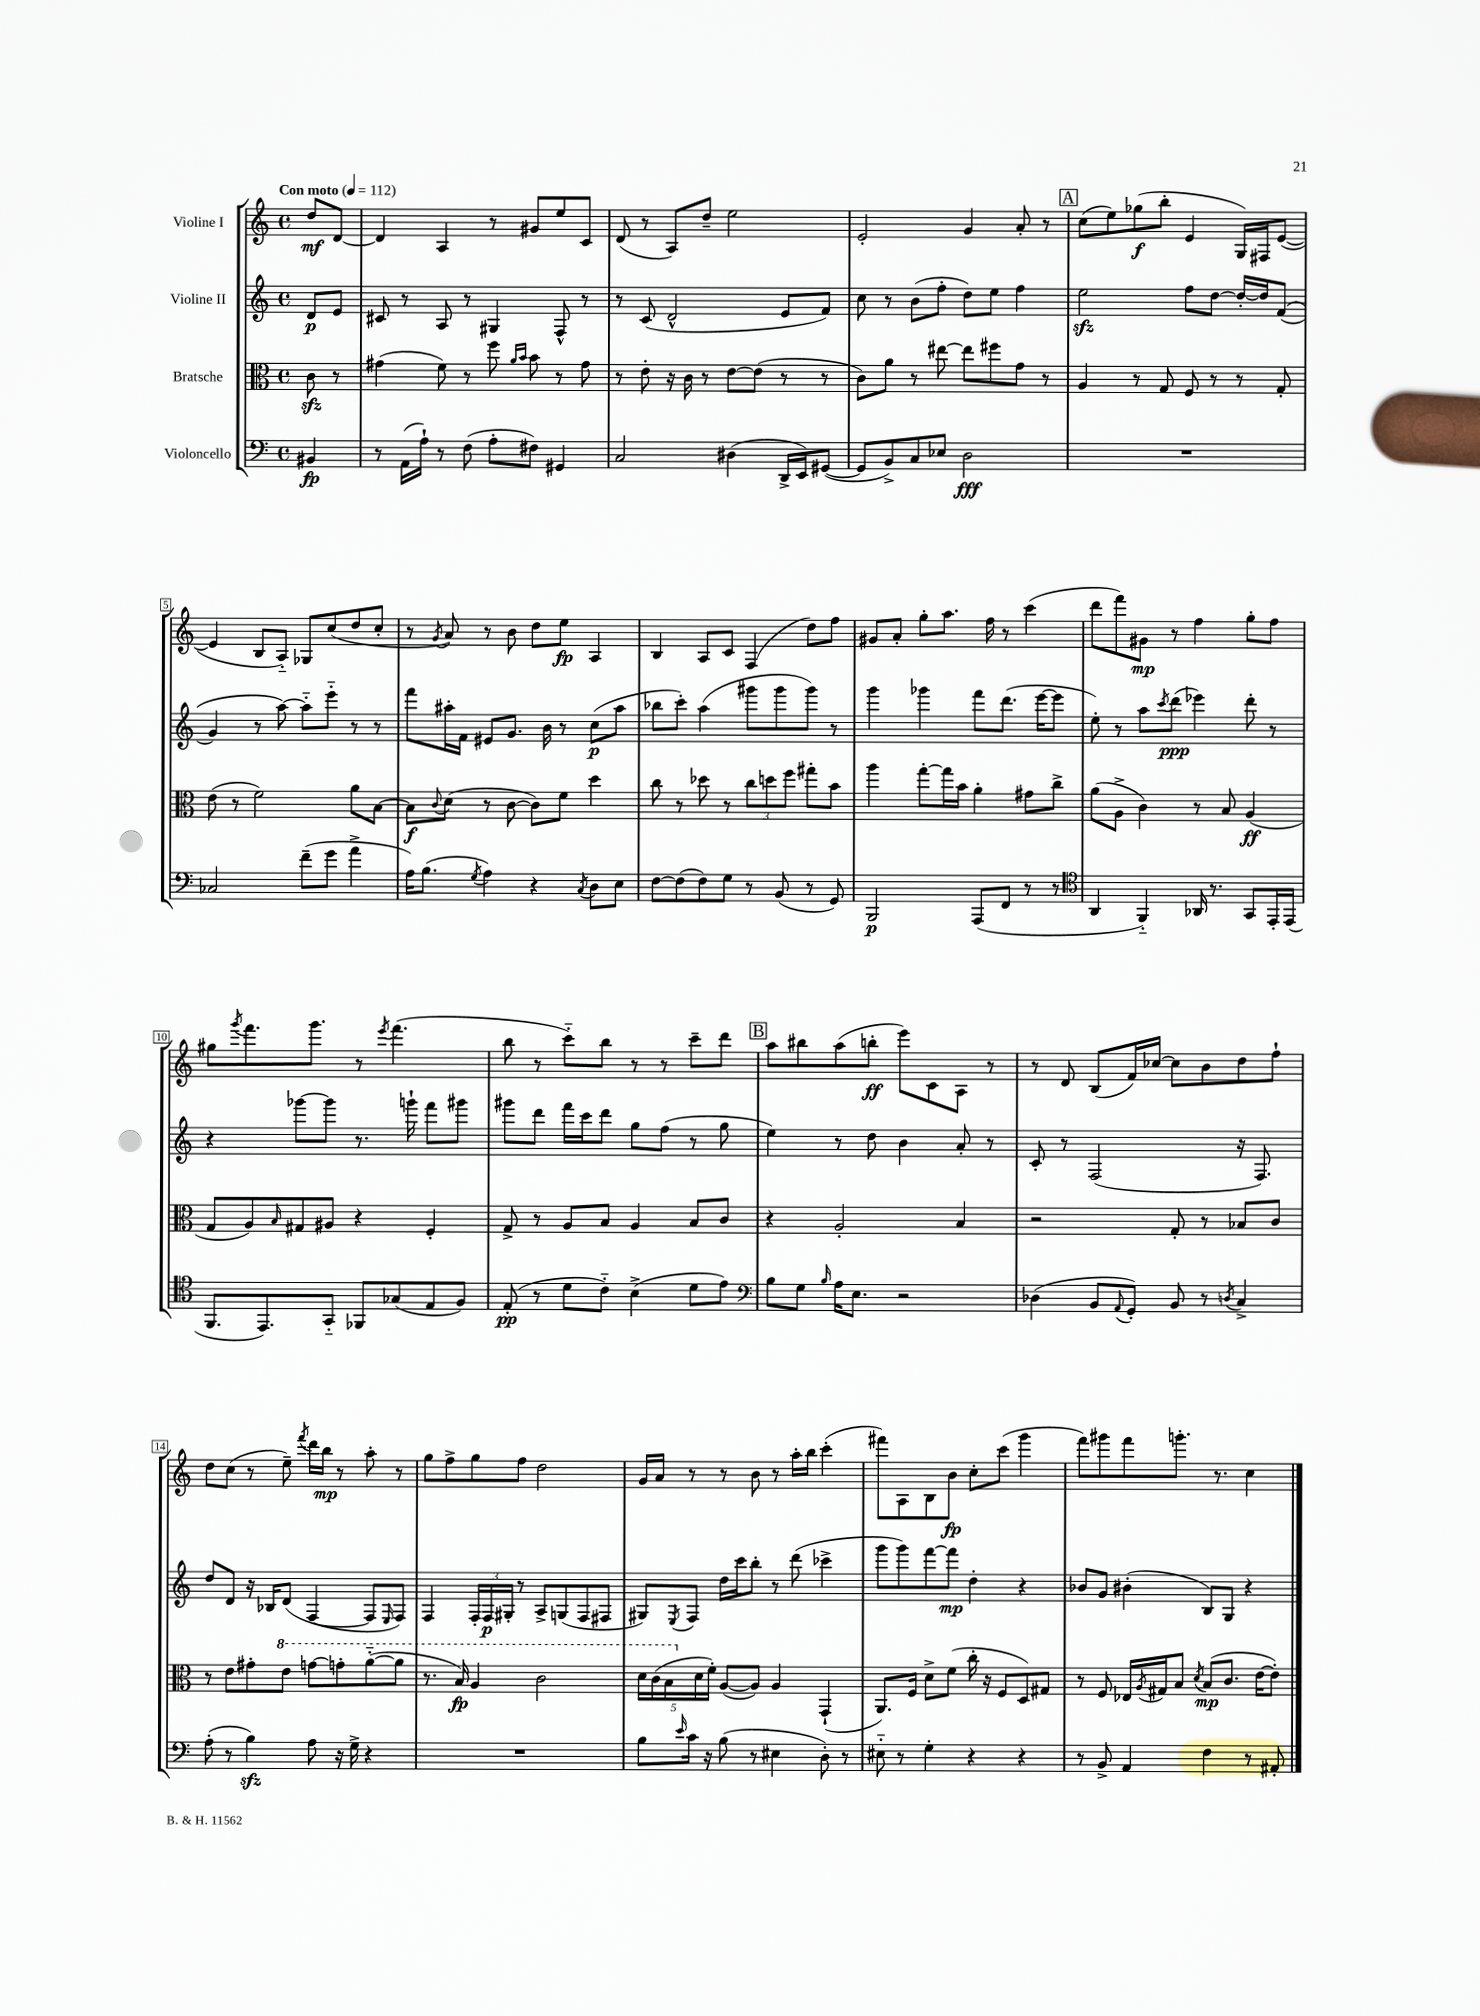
<<
\new StaffGroup <<
\new Staff = "s0" \with { instrumentName = "Violine I" } {
    \clef treble \key c \major \defaultTimeSignature \time 4/4 \partial 4 \tempo "Con moto" 4 = 112
    d''8\mf d'8~ |
    d'4 a4 r8 gis'8 e''8 c'8 |
    d'8( r8 a8) d''8-- e''2 |
    e'2-. g'4 a'8-. r8 |
    \mark \markup { \box "A" } c''8( e''8) ges''8\f( b''8-. e'4 g16) fis16 e'8~( |
    e'4 b8 a8-_) ges8 c''8( d''8 c''8-. |
    r8 \acciaccatura { g'8 } a'8) r8 b'8 d''8 e''8\fp a4 |
    b4 a8 c'8 f4( d''8) f''8 |
    gis'8 a'8-. g''8-. a''8. f''16 r8 c'''4( |
    d'''8 f'''8) gis'8\mp r8 f''4 g''8-. f''8 |
    gis''8 \acciaccatura { g'''8 } f'''8. g'''8. r8 \acciaccatura { e'''8 } f'''4.( |
    b''8 r8 c'''8-_) b''8 r8 r8 c'''8-- d'''8 |
    \mark \markup { \box "B" } a''8 bis''8 a''8( b''8-.\ff e'''8) c'8 a8 r8 |
    r8 d'8 b8( f'16) ces''16~ ces''8 b'8 d''8 f''8-! |
    d''8 c''8( r8 e''8--) \acciaccatura { f'''8 } d'''16 b''16\mp r8 a''8-. r8 |
    g''8 f''8-> g''8 f''8 d''2 |
    g'16 a'16 r8 r8 b'8 r8 a''16-. b''16 c'''4-.( |
    fis'''8) a8 b8 b'8\fp c''8-. c'''8( g'''4 |
    f'''8) gis'''8 f'''8 g'''8.-. r8. c''4 \bar "|." |
}
\new Staff = "s1" \with { instrumentName = "Violine II" } {
    \clef treble \key c \major \defaultTimeSignature \time 4/4 \partial 4
    d'8\p e'8 |
    cis'8 r8 a8 r8 gis4 f8-^ r8 |
    r8 c'8( d'2-^ e'8 f'8) |
    c''8 r8 b'8( f''8-. d''8) e''8 f''4 |
    \mark \markup { \box "A" } e''2\sfz f''8 d''8~ d''16~-. d''16 f'8(\( |
    g'4) r8 a''8~\) a''8-_ e'''8-_ r8 r8 |
    f'''8 ais''16-. f'16 eis'8 g'8. b'16 r8 c''8\p( ais''8 |
    bes''8 c'''8-.) a''4( gis'''8 gis'''8 gis'''8) r8 |
    g'''4 ges'''4 f'''8 d'''8.( e'''16~ e'''8 |
    e''8-.) r8 a''8 \acciaccatura { c'''8 } d'''8\ppp( ees'''4) d'''8-. r8 |
    r4 ges'''8~ ges'''8 r8. g'''16-! f'''8 gis'''8 |
    gis'''8 d'''8 f'''16 c'''16 d'''8 g''8 f''8( r8 g''8 |
    \mark \markup { \box "B" } e''4) r8 d''8 b'4 a'8-. r8 |
    c'8-. r8 f2( r16 f8.) |
    d''8 d'8 r16 bes16 d'8( f4~ f8 \grace { e16 } f8) |
    f4 \tuplet 3/2 { f16-. f16\p gis16-. } r8 a8-> g8( f8 fis8 |
    gis8) \acciaccatura { e8 } f8 d''16 c'''16 b''8-. r8 d'''8( ces'''4-> |
    g'''8 g'''8) f'''8~ f'''8\mp d''4-. r4 |
    bes'8 g'8 bis'4-.( b8) g8 r4 \bar "|." |
}
\new Staff = "s2" \with { instrumentName = "Bratsche" } {
    \clef alto \key c \major \defaultTimeSignature \time 4/4 \partial 4
    c'8\sfz r8 |
    gis'4( f'8) r8 f''8 \grace { a'16 b'16 } b'8 r8 gis'8 |
    r8 e'8-. r16 c'16 r8 e'8~ e'8( r8 r8 |
    c'8) a'8 r8 eis''8~ eis''8 fis''8 g'8 r8 |
    \mark \markup { \box "A" } a4 r8 g8 f8 r8 r8 g8-. |
    e'8( r8 f'2) a'8 b8~ |
    b8\f \appoggiatura { c'8 } d'8( r8 c'8~ c'8) f'8 d''4 |
    c''8 r8 des''8 r8 \tuplet 3/2 { c''8 d''8 f''8 } gis''8-. b'8 |
    a''4 g''8~-. g''16 b'16 a'4-. gis'8 c''8-> |
    a'8( a8-> c'4) r8 b8 a4\ff( |
    g8 a8) \grace { b16 } gis8 ais8 r4 f4-. |
    g8-> r8 a8 b8 a4 b8 c'8 |
    \mark \markup { \box "B" } r4 a2-. b4 |
    r2 g8-. r8 bes8 c'8 |
    r8 e'8 gis'8-. \ottava #1 e''8 g''!8~ g''!8-. a''8~-_( a''8 |
    r8. b'16\fp) a'4 c''2 |
    \tuplet 5/4 { d''16 c''16( b'16 \ottava #0 d'16 f'16-.) } a8~( a8) a4 g,4-!( |
    a,8.) f16 d'8-> f'8( c''16-. r16 f8 d8) gis8 |
    r8 f8 ees16 \acciaccatura { a8 } gis16 b8 \acciaccatura { d'8 } b8\mp( c'8. e'16~ e'8-.) \bar "|." |
}
\new Staff = "s3" \with { instrumentName = "Violoncello" } {
    \clef bass \key c \major \defaultTimeSignature \time 4/4 \partial 4
    bis,4\fp |
    r8 a,16( a16-!) r8 f8( a8-. fis8) gis,4 |
    c2 dis4( d,16-> e,16) gis,8~( |
    gis,8 b,8->) c8 ees8 d2\fff |
    \mark \markup { \box "A" } R1 |
    ces2 f'8--( g'8 a'4-> |
    a16) b8.( \acciaccatura { g8 } a4) r4 \acciaccatura { c8 } d8 e8 |
    f8~ f8( f8) g8 r8 b,8( r8 g,8) |
    b,,2\p a,,8( f,8 r8 r8 |
    \clef tenor a,4 f,4-_) aes,16 r8. g,8 e,16-. e,16( |
    f,8. e,8.) g,8-_ fes,8 ges8( e8 f8) |
    e8-.\pp( r8 d'8 c'8-_) b4->( d'8 e'8) |
    \mark \markup { \box "B" } \clef bass b8 g8 \grace { b16 } a16 e8. r2 |
    des4( b,8 \appoggiatura { a,8 } g,8-.) b,8 r8 \acciaccatura { d8 } c4-> |
    a8-.( r8 b4\sfz) a8 r16 g16-> r4 |
    R1 |
    b8 \grace { e'16 } c'16 r16 b8( r8 eis4 d8-.) r8 |
    eis8-_ r8 g4-. r4 r4 |
    r8 b,8-> a,4 f4 r8 ais,8-. \bar "|." |
}
>>
>>
\layout { \context { \Score \override BarNumber.stencil = #(make-stencil-boxer 0.1 0.3 ly:text-interface::print) } }
